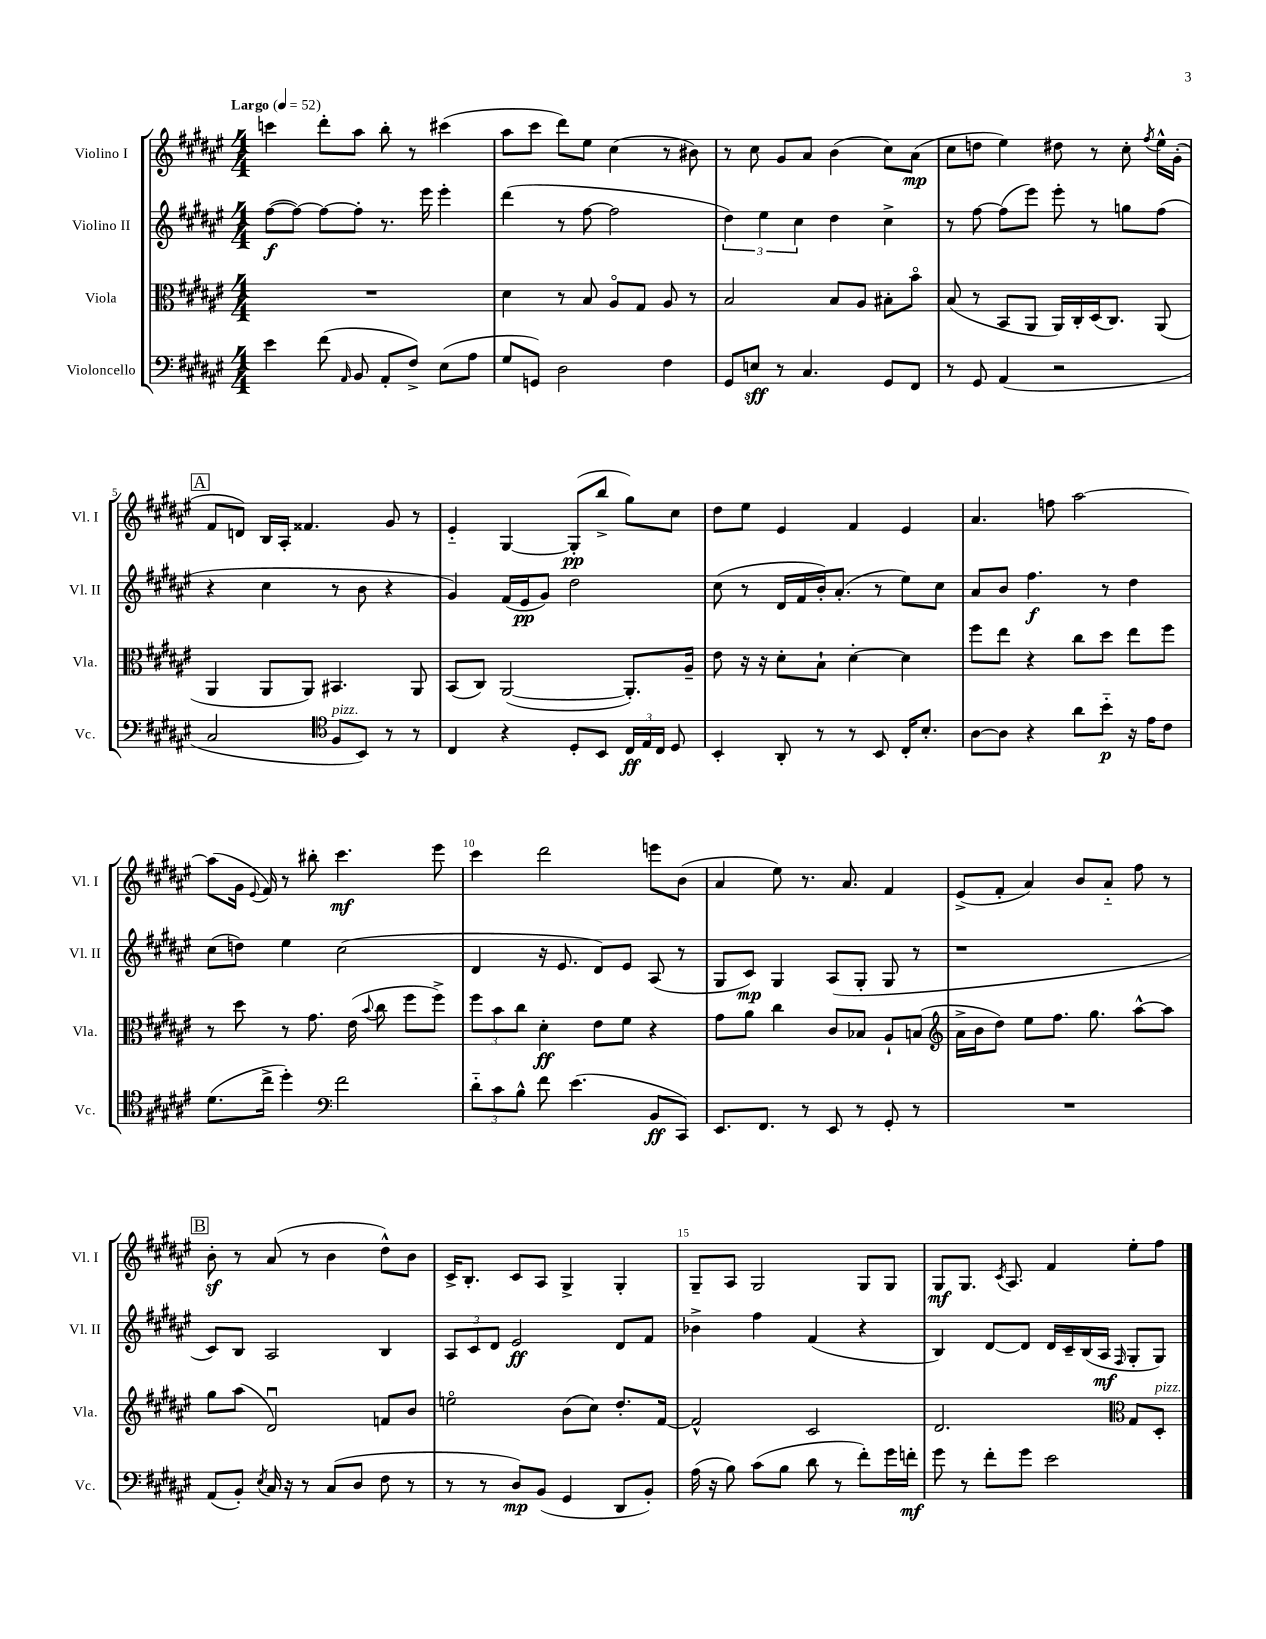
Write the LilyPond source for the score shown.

<<
\new StaffGroup <<
\new Staff = "s0" \with { instrumentName = "Violino I" shortInstrumentName = "Vl. I" } {
    \clef treble \key fis \major \numericTimeSignature \time 4/4 \tempo "Largo" 4 = 52
    \autoBeamOff c'''4 dis'''8[-. ais''8] b''8-. r8 cis'''4( |
    ais''8[ cis'''8] dis'''8[) eis''8] cis''4( r8 bis'8) |
    r8 cis''8 gis'8[ ais'8] b'4( cis''8[) ais'8]\mp( |
    cis''8[ d''8] eis''4) dis''8 r8 cis''8-. \acciaccatura { fis''8 } eis''16[-^ gis'16]-.( |
    \mark \markup { \box "A" } fis'8[ d'8]) b16[ ais16]-. fisis'4. gis'8 r8 |
    eis'4-_ gis4~ gis8[-.\pp( b''8]-> gis''8[) cis''8] |
    dis''8[ eis''8] eis'4 fis'4 eis'4 |
    ais'4. f''8 ais''2~ |
    ais''8[( gis'16] \appoggiatura { eis'8 } fis'16) r8 bis''8-. cis'''4.\mf eis'''8 |
    cis'''4 dis'''2 e'''8[ b'8]( |
    ais'4 eis''8) r8. ais'8. fis'4 |
    eis'8[->( fis'8]-. ais'4) b'8[ ais'8]-_ fis''8 r8 |
    \mark \markup { \box "B" } b'8-.\sf r8 ais'8( r8 b'4 dis''8[-^) b'8] |
    cis'16[-> b8.]-. cis'8[ ais8] gis4-> gis4-. |
    gis8[-- ais8] gis2 gis8[ gis8] |
    gis8[\mf gis8.] \acciaccatura { cis'8 } ais8. fis'4 eis''8[-. fis''8] \bar "|." |
}
\new Staff = "s1" \with { instrumentName = "Violino II" shortInstrumentName = "Vl. II" } {
    \clef treble \key fis \major \numericTimeSignature \time 4/4
    \autoBeamOff fis''8[~\f( fis''8]~) fis''8[~ fis''8]-. r8. eis'''16 eis'''4-. |
    dis'''4( r8 fis''8~ fis''2 |
    \tuplet 3/2 { dis''4) eis''4 cis''4 } dis''4 cis''4-> |
    r8 fis''8~ fis''8[( eis'''8]) eis'''8-. r8 g''8[ fis''8]( |
    \mark \markup { \box "A" } r4 cis''4 r8 b'8 r4 |
    gis'4) fis'16[( eis'16\pp gis'8]) dis''2 |
    cis''8( r8 dis'16[ fis'16 b'16-.) ais'8.]-.( r8 eis''8[) cis''8] |
    ais'8[ b'8] fis''4.\f r8 dis''4 |
    cis''8[( d''8]) eis''4 cis''2( |
    dis'4 r16 eis'8. dis'8[) eis'8] ais8( r8 |
    gis8[ cis'8]\mp) gis4 ais8[( gis8]-. gis8 r8 |
    r1 |
    \mark \markup { \box "B" } cis'8[) b8] ais2 b4 |
    \tuplet 3/2 { ais8[ cis'8 dis'8] } eis'2\ff dis'8[ fis'8] |
    bes'4-> fis''4 fis'4( r4 |
    b4) dis'8[~ dis'8] dis'16[ cis'16-- b16( ais16]\mf \grace { fis16 } gis8[-. gis8]) \bar "|." |
}
\new Staff = "s2" \with { instrumentName = "Viola" shortInstrumentName = "Vla." } {
    \clef alto \key fis \major \numericTimeSignature \time 4/4
    \autoBeamOff R1 |
    dis'4 r8 b8 ais8[\flageolet gis8] ais8 r8 |
    b2 b8[ ais8] bis8[-. b'8]\flageolet |
    b8( r8 b,8[ ais,8] ais,16[) cis16-. dis16( cis8.]) ais,8( |
    \mark \markup { \box "A" } ais,4 ais,8[ ais,8]) bis,4. ais,8 |
    b,8[( cis8]) ais,2~( ais,8.[-.) ais16]-- |
    eis'8 r16 r16 dis'8[-. b8]-! dis'4~-. dis'4 |
    fis''8[ eis''8] r4 cis''8[ dis''8] eis''8[ fis''8] |
    r8 dis''8 r8 gis'8. eis'16( \appoggiatura { b'8 } cis''8 fis''8[ fis''8]->) |
    \tuplet 3/2 { fis''8[ b'8 cis''8] } dis'4-.\ff eis'8[ fis'8] r4 |
    gis'8[ ais'8] cis''4 cis'8[ bes8] ais8[-! b8]( |
    \clef treble ais'16[-> b'16 dis''8]) eis''8[ fis''8.] gis''8. ais''8[~-^ ais''8] |
    \mark \markup { \box "B" } gis''8[ ais''8]( dis'2\downbow) f'8[ b'8] |
    e''2\flageolet b'8[( cis''8]) dis''8.[-. fis'16]~ |
    fis'2-^ cis'2 |
    dis'2. \clef alto gis8[ dis8]-.^\markup { \italic "pizz." } \bar "|." |
}
\new Staff = "s3" \with { instrumentName = "Violoncello" shortInstrumentName = "Vc." } {
    \clef bass \key fis \major \numericTimeSignature \time 4/4
    \autoBeamOff eis'4 fis'8( \grace { ais,16 } b,8 ais,8[-. fis8]->) eis8[( ais8] |
    gis8[ g,8]) dis2 fis4 |
    gis,8[ e8]\sff r8 cis4. gis,8[ fis,8] |
    r8 gis,8 ais,4( r2 |
    \mark \markup { \box "A" } cis2 \clef tenor fis8[^\markup { \italic "pizz." } b,8]) r8 r8 |
    cis4 r4 dis8[-. b,8] \tuplet 3/2 { cis16[\ff eis16 cis16] } dis8 |
    b,4-. ais,8-. r8 r8 b,8 cis16[-. b8.]-. |
    ais8[~ ais8] r4 ais'8[ b'8]-_\p r16 eis'16[ cis'8] |
    dis'8.[( cis''16]-> dis''4-.) \clef bass fis'2 |
    \tuplet 3/2 { dis'8[-_ cis'8 b8]-^ } fis'8 eis'4.( b,8[\ff cis,8]) |
    eis,8.[ fis,8.] r8 eis,8 r8 gis,8-. r8 |
    R1 |
    \mark \markup { \box "B" } ais,8[( b,8]-.) \acciaccatura { eis8 } cis16 r16 r8 cis8[( dis8] fis8 r8 |
    r8 r8 dis8[\mp) b,8]( gis,4 dis,8[ b,8]-.) |
    ais16( r16 b8) cis'8[( b8] dis'8 r8 fis'8[-.) gis'16 f'16]-.\mf |
    gis'8 r8 fis'8[-. gis'8] eis'2 \bar "|." |
}
>>
>>
\layout { \context { \Score \override BarNumber.break-visibility = ##(#f #t #t) barNumberVisibility = #(every-nth-bar-number-visible 5) } }
